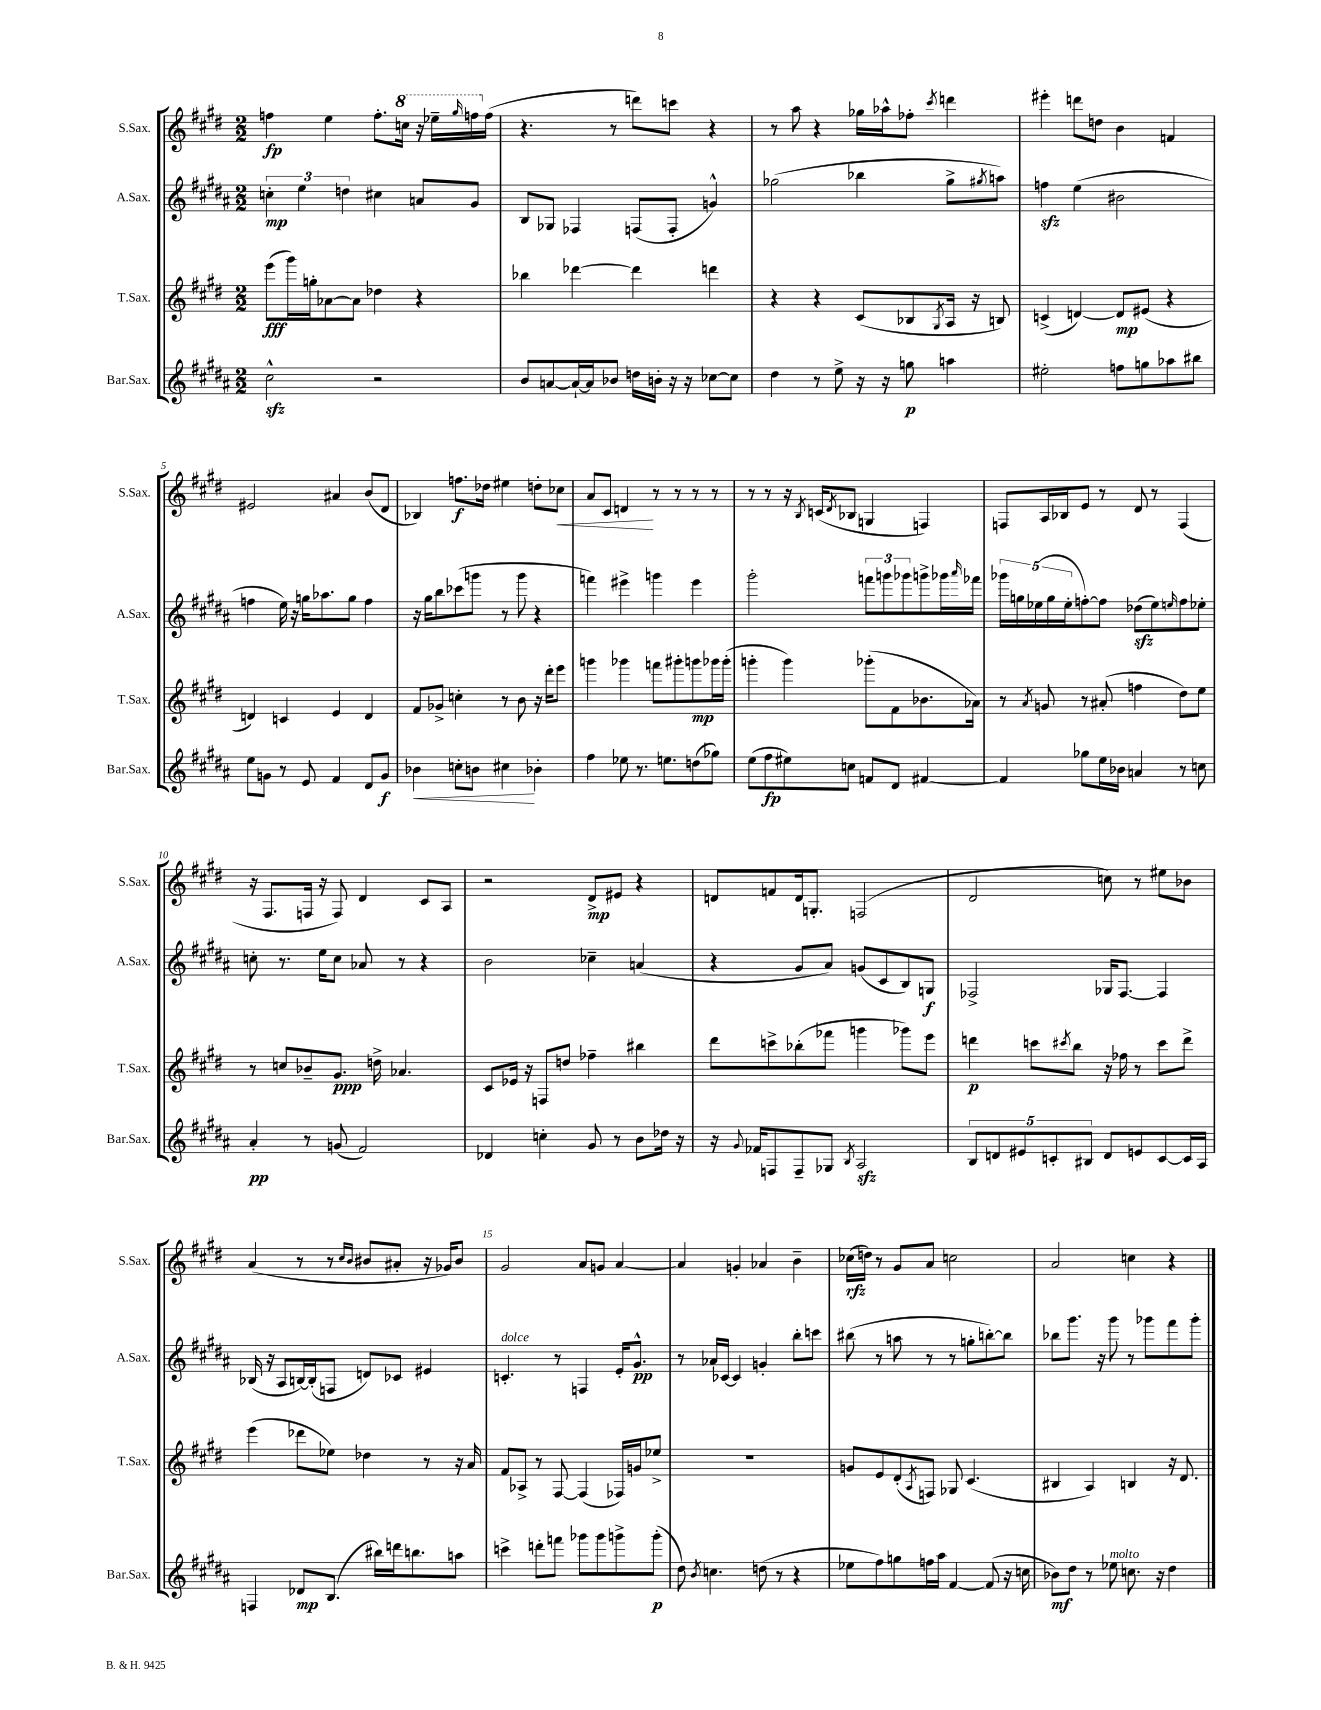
<<
\new StaffGroup <<
\new Staff = "s0" \with { instrumentName = "S.Sax." shortInstrumentName = "S.Sax." } {
    \clef treble \key e \major \numericTimeSignature \time 2/2
    f''4\fp e''4 f''8.-. \ottava #1 c'''16 r16 ees'''16-- \grace { gis'''16 } f'''16 \ottava #0 f''16( |
    r4. r8 d'''8) c'''8 r4 |
    r8 a''8 r4 ges''16 aes''16-^ fes''8-. \acciaccatura { cis'''8 } d'''4 |
    eis'''4-. d'''8 d''8 b'4 f'4 |
    eis'2 ais'4 b'8( dis'8 |
    bes4) f''8.\f des''16 eis''4 d''8-. ces''8\< |
    a'8 cis'8 d'4\! r8 r8 r8 r8 |
    r8 r8 r16 \acciaccatura { b8 } c'16( \acciaccatura { dis'8 } bes8 g4 f4) |
    f8 a16 bes16 e'8 r8 dis'8 r8 f4( |
    r16 fis8. f16 r16 f8) dis'4 cis'8 a8 |
    r2 dis'8->\mp eis'8 r4 |
    d'8 f'8 d'16 g8.-. f2( |
    dis'2 c''8) r8 eis''8 bes'8 |
    a'4( r8 r8 \grace { cis''16 b'16 } bis'8 ais'8-. r16 ges'16) bis'8 |
    gis'2 a'8 g'8 a'4~ |
    a'4 g'4-. aes'4 b'4-- |
    ces''16\rfz( d''16) r8 gis'8 a'8 c''2 |
    a'2 c''4 r4 \bar "|." |
}
\new Staff = "s1" \with { instrumentName = "A.Sax." shortInstrumentName = "A.Sax." } {
    \clef treble \key b \major \numericTimeSignature \time 2/2
    \tuplet 3/2 { c''4-.\mp e''4 d''4 } cis''4 a'8 gis'8 |
    b8 ges8 fes4 f8( f8-. g'4-^) |
    ges''2( bes''4 ges''8-> \acciaccatura { gis''8 } a''8) |
    f''4\sfz e''4( bis'2 |
    f''4 e''16) r16 g''16 aes''8. g''8 f''4 |
    r16 gis''16 b''8 ces'''8( g'''8 r8 g'''8 r4 |
    f'''4) eis'''4-> g'''4 eis'''4 |
    gis'''2-. \tuplet 3/2 { f'''8 g'''8 ges'''8 } g'''8-> ges'''16 \grace { ais'''16 } fes'''16 |
    \tuplet 5/4 { ges'''16 g''16 ees''16( g''16 ees''16-. } f''8~-.) f''8 des''8\sfz( ees''8) \grace { e''16 } f''8 ees''8-. |
    c''8-. r8. e''16 c''8 aes'8 r8 r4 |
    b'2 ces''4-- a'4( |
    r4 gis'8 ais'8) g'8( cis'8 b8) g8\f |
    fes2-> ges16 fes8.~ fes4 |
    bes16( r16 ais8 b16~) b16-.( f8 d'8) ces'8 eis'4 |
    c'4.-.^\markup { \italic "dolce" } r8 f4 e'16-. gis'8.-^\pp |
    r8 aes'16 ces'16~ ces'4 g'4-. b''8-. c'''8 |
    bis''8( r8 a''8 r8 r8 g''8-. b''8~-.) b''8 |
    bes''8 gis'''8. r16 gis'''8 r8 ges'''8 fis'''8 ges'''8-. \bar "|." |
}
\new Staff = "s2" \with { instrumentName = "T.Sax." shortInstrumentName = "T.Sax." } {
    \clef treble \key e \major \numericTimeSignature \time 2/2
    e'''8\fff( gis'''16) g''16-. aes'8~ aes'8 des''4 r4 |
    bes''4 des'''4~ des'''4 d'''4 |
    r4 r4 cis'8( bes8 \acciaccatura { gis8 } a16 r16 b8) |
    c'4->( d'4~) d'8\mp eis'8( r4 |
    d'4) c'4 e'4 d'4 |
    fis'8 ges'8-> c''4-. r8 b'8 r16 dis'''16-. e'''8 |
    g'''4 ges'''4 f'''8 gis'''8-. g'''8\mp ges'''16 ges'''16-.( |
    g'''4-. g'''4) ges'''8-.( fis'8 bes'8. aes'16) |
    r8 \acciaccatura { a'8 } g'8 r8 ais'8-.( f''4 dis''8) e''8 |
    r8 c''8 bes'8-- gis'8.\ppp d''16-> aes'4. |
    cis'8 ees'16 r16 f8 d''8 fes''4-- bis''4 |
    dis'''8 c'''8-> bes''8-.( fes'''8 g'''4 ges'''8) e'''8 |
    d'''4\p c'''8 \acciaccatura { cis'''8 } b''8 r16 fes''16 r8 cis'''8 d'''8-> |
    e'''4( des'''8 ees''8) des''4 r8 r16 a'16 |
    fis'8 aes8-> r8 fis8~ fis4( fes16) g'16 ees''8-> |
    R1 |
    g'8 e'8 dis'8-.( \acciaccatura { a8 } f8) ges8 cis'4.( |
    bis4 a4) b4 r16 dis'8. \bar "|." |
}
\new Staff = "s3" \with { instrumentName = "Bar.Sax." shortInstrumentName = "Bar.Sax." } {
    \clef treble \key b \major \numericTimeSignature \time 2/2
    cis''2-^\sfz r2 |
    b'8 a'8~ a'16~-! a'16 bes'8 d''16 b'16-. r16 r16 ces''8~ ces''8 |
    dis''4 r8 e''8-> r16 r16 g''8\p a''4 |
    eis''2-. f''8 g''8 aes''8 bis''8 |
    e''8 g'8 r8 e'8 fis'4 dis'8 g'8\f |
    bes'4\< c''8-. b'8 cis''4\! bes'4-. |
    fis''4 ees''8 r8. e''8. d''8( ges''8) |
    e''8( fis''8\fp eis''8) c''8 f'8 dis'8 fis'4~ |
    fis'4 ges''8 e''16 bes'16 a'4 r8 c''8 |
    ais'4-.\pp r8 g'8( fis'2) |
    des'4 c''4-. gis'8 r8 b'8 des''16 r16 |
    r16 \appoggiatura { gis'8 } fes'16 f8 f8-- ges8 \acciaccatura { b8 } ais2\sfz |
    \tuplet 5/4 { b8 d'8 eis'8 c'8-. bis8 } d'8 e'8 c'8~ c'16 ais16 |
    f4 des'8\mp b8.( bis''16) d'''16 b''8. a''8 |
    c'''4-> d'''8-. f'''8 ges'''8 ges'''8 g'''8-> g'''8-.\p( |
    dis''8) \acciaccatura { b'8 } c''4. d''8( r8 r4 |
    ees''8 fis''8) g''8 f''16 ais''16 fis'4~ fis'8( r16 c''16 |
    bes'8\mf) dis''8 r8 ees''8^\markup { \italic "molto" } c''8. r16 dis''4 \bar "|." |
}
>>
>>
\layout { \context { \Score \override BarNumber.break-visibility = ##(#f #t #t) barNumberVisibility = #(every-nth-bar-number-visible 5) } }
